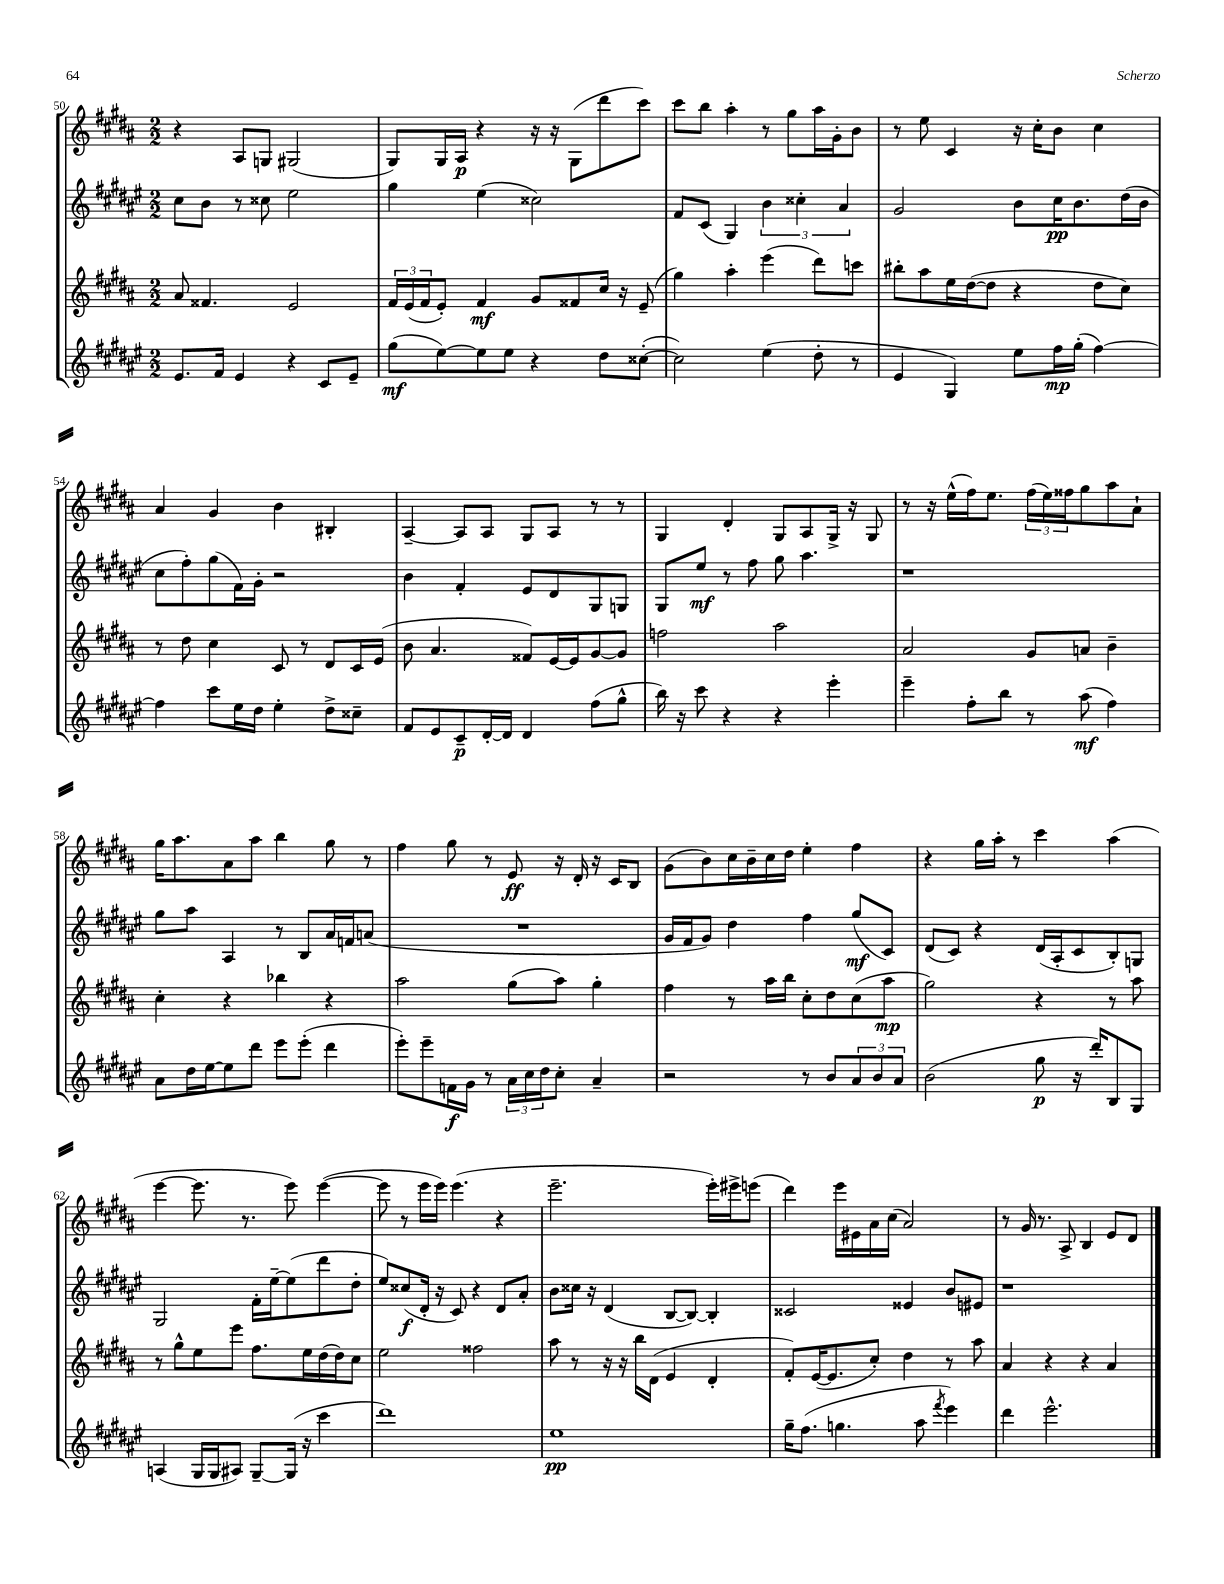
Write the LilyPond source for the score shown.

<<
\new StaffGroup <<
\new Staff = "s0" {
    \clef treble \key b \major \numericTimeSignature \time 2/2
    r4 ais8 g8 gis2( |
    gis8) gis16 ais16\p r4 r16 r16 gis8( dis'''8 cis'''8) |
    cis'''8 b''8 ais''4-. r8 gis''8 ais''16 gis'16-. b'8 |
    r8 e''8 cis'4 r16 cis''16-. b'8 cis''4 |
    ais'4 gis'4 b'4 bis4-. |
    ais4~-- ais8 ais8 gis8 ais8 r8 r8 |
    gis4 dis'4-. gis8 ais8 gis16-> r16 gis8 |
    r8 r16 e''16-^( fis''16) e''8. \tuplet 3/2 { fis''16( e''16) fisis''16 } gis''8 ais''8 ais'8-! |
    gis''16 ais''8. ais'8 ais''8 b''4 gis''8 r8 |
    fis''4 gis''8 r8 e'8\ff r16 dis'16-. r16 cis'16 b8 |
    gis'8( b'8) cis''16 b'16-- cis''16 dis''16 e''4-. fis''4 |
    r4 gis''16 ais''16-. r8 cis'''4 ais''4( |
    e'''4~ e'''8. r8. e'''8) e'''4~( |
    e'''8 r8 e'''16 e'''16) e'''4.( r4 |
    e'''2.-- e'''16-.) eis'''16-> e'''8( |
    dis'''4) e'''16 eis'16 ais'16 cis''16( ais'2) |
    r8 gis'16 r8. ais8-> b4 e'8 dis'8 \bar "|." |
}
\new Staff = "s1" {
    \clef treble \key fis \major \numericTimeSignature \time 2/2
    cis''8 b'8 r8 cisis''8 eis''2 |
    gis''4 eis''4( cisis''2) |
    fis'8 cis'8( gis4) \tuplet 3/2 { b'4 cisis''4-. ais'4 } |
    gis'2 b'8 cis''16\pp b'8. dis''16( b'16 |
    cis''8 fis''8-.) gis''8( fis'16) gis'16-. r2 |
    b'4 fis'4-. eis'8 dis'8 gis8 g8 |
    gis8 eis''8\mf r8 fis''8 gis''8 ais''4. |
    r1 |
    gis''8 ais''8 ais4 r8 b8 ais'16 f'16 a'8( |
    R1 |
    gis'16 fis'16 gis'8) dis''4 fis''4 gis''8\mf( cis'8) |
    dis'8( cis'8) r4 dis'16( ais16-. cis'8 b8-.) g8 |
    gis2 fis'16-. eis''16~-- eis''8( dis'''8 dis''8-. |
    eis''8) cisis''8\f( dis'16-. r16 cis'8) r4 dis'8 ais'8-. |
    b'8 cisis''16 r16 dis'4( b8~ b8~) b4-. |
    cisis'2 eisis'4 b'8 eis'8 |
    r1 \bar "|." |
}
\new Staff = "s2" {
    \clef treble \key b \major \numericTimeSignature \time 2/2
    ais'8 fisis'4. e'2 |
    \tuplet 3/2 { fis'16 e'16( fis'16 } e'8-.) fis'4\mf gis'8 fisis'8 cis''16 r16 e'8--( |
    gis''4) ais''4-. e'''4( dis'''8) c'''8 |
    bis''8-. ais''8 e''16 dis''16~( dis''8 r4 dis''8 cis''8) |
    r8 dis''8 cis''4 cis'8 r8 dis'8 cis'16 e'16( |
    b'8 ais'4. fisis'8) e'16~ e'16 gis'8~ gis'8 |
    f''2 ais''2 |
    ais'2 gis'8 a'8 b'4-- |
    cis''4-. r4 bes''4 r4 |
    ais''2 gis''8( ais''8) gis''4-. |
    fis''4 r8 ais''16 b''16 cis''8-. dis''8 cis''8( ais''8\mp |
    gis''2) r4 r8 ais''8 |
    r8 gis''8-^ e''8 e'''8 fis''8. e''16 dis''16( dis''16) cis''8 |
    e''2 fisis''2 |
    ais''8 r8 r16 r16 b''16 dis'16( e'4 dis'4-. |
    fis'8-.) e'16~( e'8. cis''8-.) dis''4 r8 ais''8 |
    ais'4 r4 r4 ais'4 \bar "|." |
}
\new Staff = "s3" {
    \clef treble \key fis \major \numericTimeSignature \time 2/2
    eis'8. fis'16 eis'4 r4 cis'8 eis'8-- |
    gis''8\mf( eis''8~) eis''8 eis''8 r4 dis''8 cisis''8~-.( |
    cisis''2) eis''4( dis''8-. r8 |
    eis'4 gis4) eis''8 fis''16\mp gis''16-.( fis''4~) |
    fis''4 cis'''8 eis''16 dis''16 eis''4-. dis''8-> cisis''8-- |
    fis'8 eis'8 cis'8--\p dis'16~-. dis'16 dis'4 fis''8( gis''8-^ |
    b''16) r16 cis'''8 r4 r4 eis'''4-. |
    eis'''4-- fis''8-. b''8 r8 ais''8\mf( fis''4) |
    ais'8 dis''16 eis''16~ eis''8 dis'''8 eis'''8 eis'''8-.( dis'''4 |
    eis'''8-.) eis'''8-- f'16\f gis'16 r8 \tuplet 3/2 { ais'16 cis''16 dis''16 } cis''8-. ais'4-- |
    r2 r8 b'8 \tuplet 3/2 { ais'8 b'8 ais'8 } |
    b'2( gis''8\p r16 dis'''16-.) b8 gis8 |
    a4( gis16 gis16 ais8) gis8~-- gis16( r16 cis'''4 |
    dis'''1) |
    eis''1\pp |
    gis''16-- fis''8.( g''4. ais''8 \acciaccatura { fis'''8 } eis'''4) |
    dis'''4 eis'''2.-^ \bar "|." |
}
>>
>>
\layout { \context { \Score currentBarNumber = #50 } }
